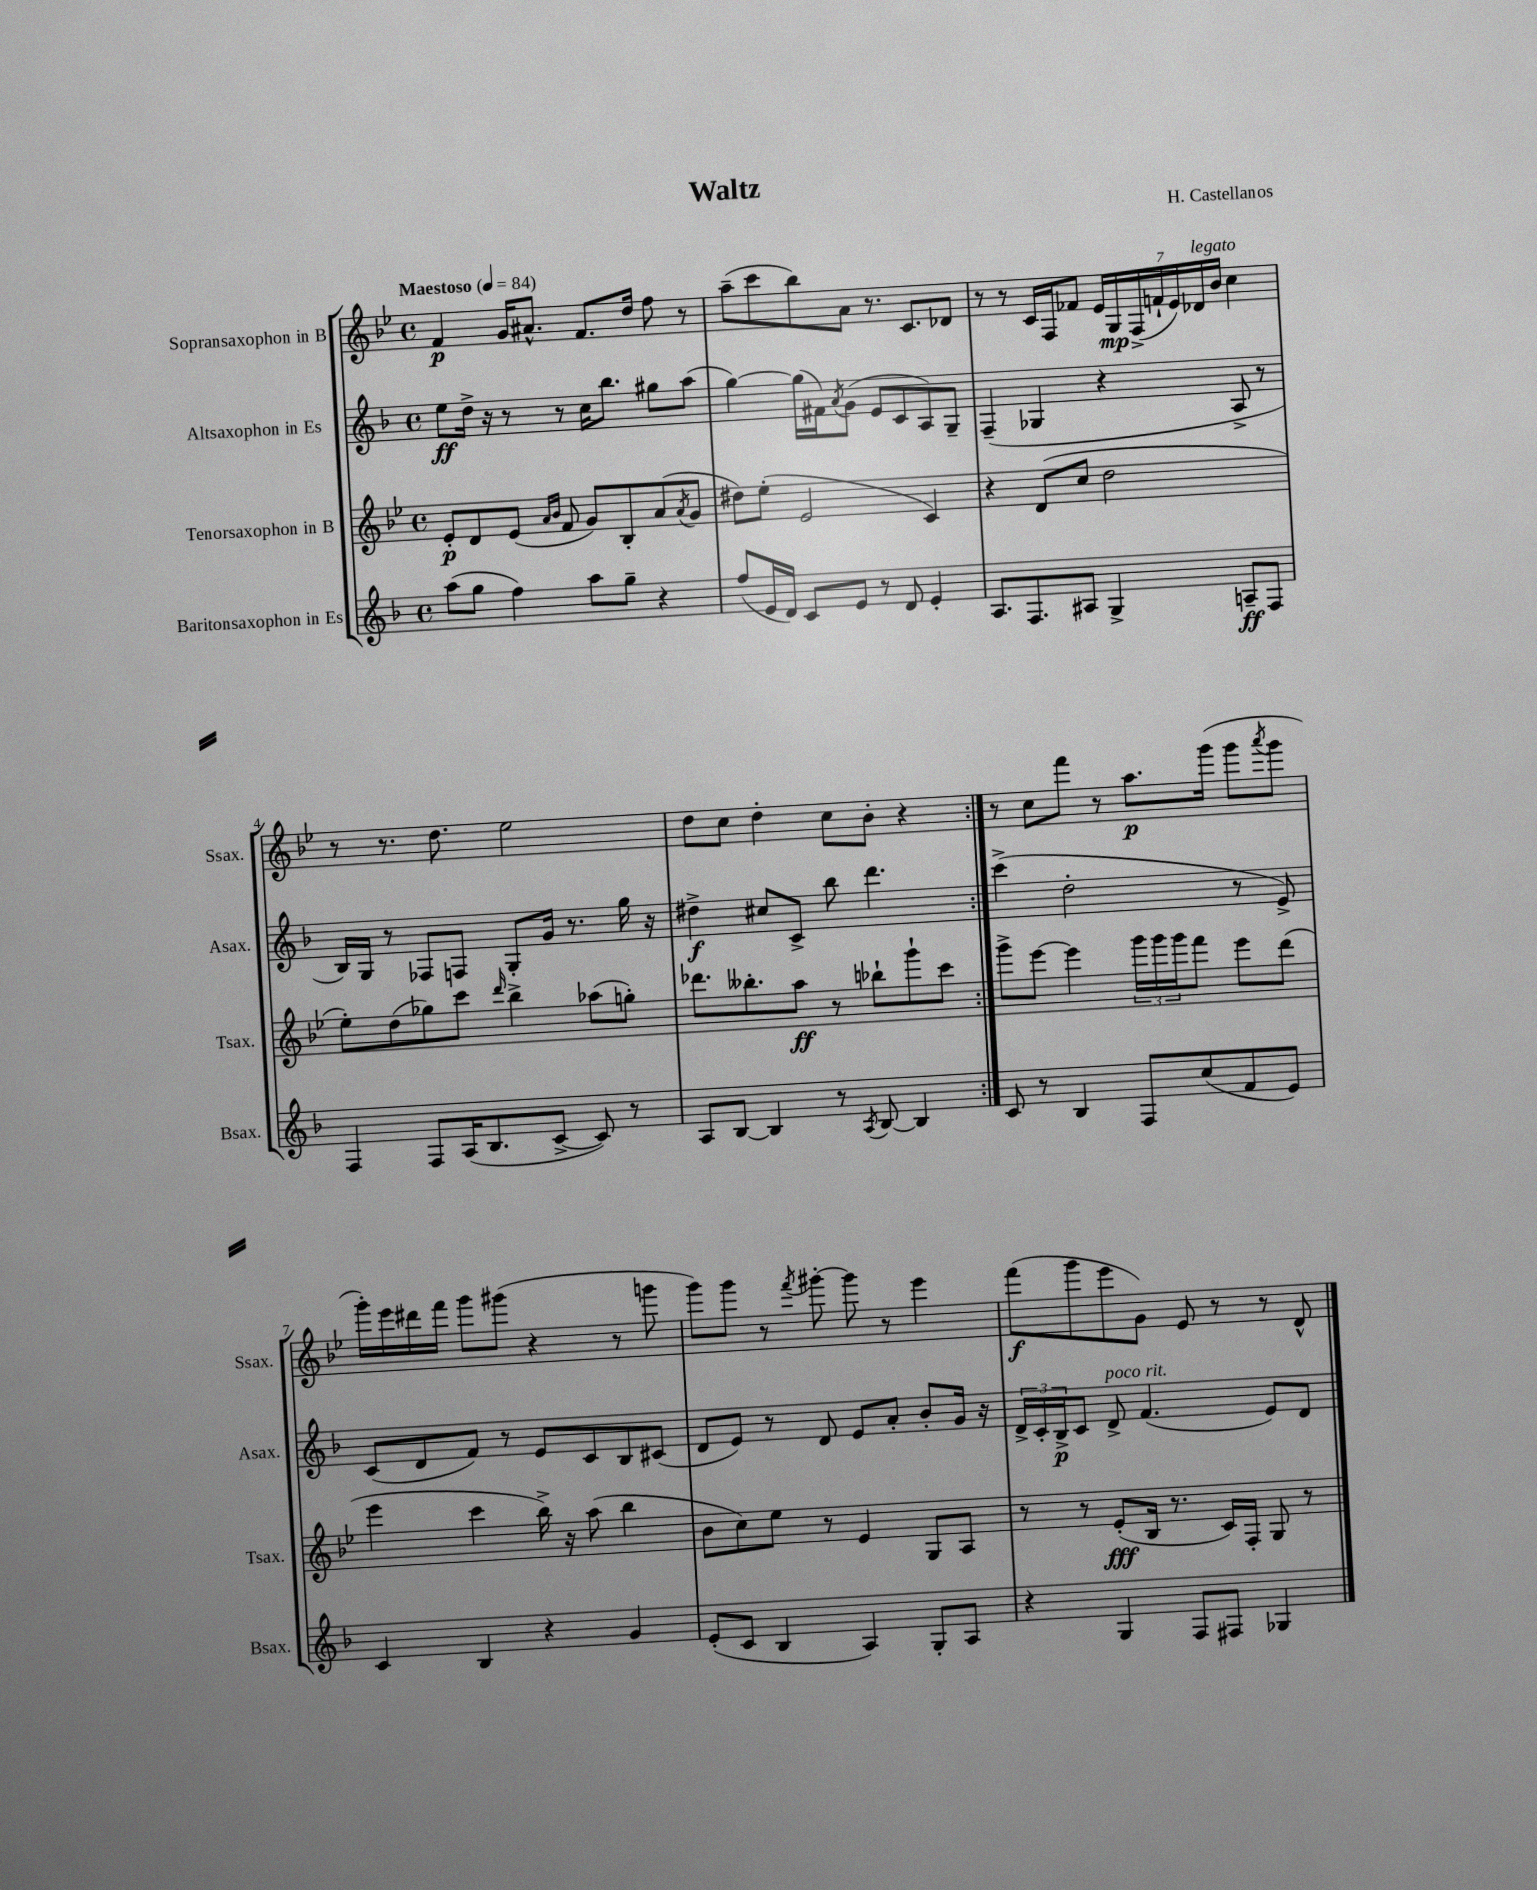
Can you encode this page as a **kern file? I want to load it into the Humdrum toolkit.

**kern	**kern	**kern	**kern
*staff4	*staff3	*staff2	*staff1
*clefG2	*clefG2	*clefG2	*clefG2
*k[b-]	*k[b-e-]	*k[b-]	*k[b-e-]
*M4/4	*M4/4	*M4/4	*M4/4
*met(c)	*met(c)	*met(c)	*met(c)
*MM84	*MM84	*MM84	*MM84
(8aa\L	8e-'/L	8ee\L	4f/
8gg\J	8d/	16dd^\Jk	.
.	.	16r	.
4ff\)	(8e-/J	8r	16g/LK
.	.	.	8.a#^^/J
.	16qqa/LL	.	.
.	16qqb-/JJ	.	.
.	8f/	8r	.
8aa\L	8g/L)	16cc\LK	8.f/L
.	.	8.bb-\J	.
8gg~\J	8B-'/	.	.
.	.	.	16dd/Jk
4r	(8a/	8gg#\L	8ff\
.	8qa/	.	.
.	8g/J	(8aa\J	8r
=	=	=	=
(8ff/L	8dd#\L)	[4gg\)	(8aa~\L
16e/L	(8ee-'\J	.	8ccc\
16d/JJ)	.	.	.
8c/L	2e-/	(16gg\]LL	8bb-\)
.	.	16f#\J)	.
.	.	8qa/	.
8e/J	.	(8g\J	8a\J
8r	.	8e/L	8.r
8d/	.	8c/	.
.	.	.	8.c/L
4e'/	4c/)	8A/)	.
.	.	8G~/J	8d-/J
=	=	=	=
8.A/L	4r	(4F~/	8r
.	.	.	8r
8.F/	.	.	.
.	(8d/L	4G-/	16c/LL
.	.	.	16F/J
8A#/J	8cc/J	.	8f-/J
4G^/	2dd\	4r	28e-/LL
.	.	.	28G/
.	.	.	(28F^/
.	.	.	28f`/
.	.	.	28e-/)
.	.	.	28d-/
.	.	.	28b-/JJ
8A~/L	.	8A^/	4cc\
8F/J	.	8r	.
=	=	=	=
4F/	8ee-'\L)	16B-/LL)	8r
.	.	16G/JJ	.
.	(8dd\	8r	8.r
8F/L	8gg-\)	8F-/L	.
.	.	.	8.dd\
(16A/K	8ccc\J	8F/J	.
8.B-/	.	.	.
.	16qqddd/	.	.
.	4bb-^\	8G'/L	2ee-\
[8c^/J	.	16g/Jk	.
.	.	8.r	.
8c/])	(8aa-\L	.	.
8r	8gg'\J)	16gg\	.
.	.	16r	.
=	=	=	=
8A/L	8.ddd-\L	4dd#^\	8dd\L
[8B-/J	.	.	8cc\J
.	8.bb--'\	.	.
4B-/]	.	8cc#/L	4dd'\
.	8aa\J	8c^/J	.
8r	8r	8bb-\	8cc\L
8qA/	.	.	.
[8B-/	8bb-`\L	4.ddd\	8b-'\J
4B-/]	8ggg`\	.	4r
.	8ccc\J	.	.
=:|!	=:|!	=:|!	=:|!
8c/	8ggg^\L	(4ccc^\	8r
8r	[8eee-\J	.	8cc\L
4B-/	4eee-\]	2dd'\	8fff\J
.	.	.	8r
8F/L	24ggg\LL	.	8.aa\L
.	24ggg\	.	.
.	24ggg\J	.	.
(8cc/	8fff\J	.	.
.	.	.	(16ggg\Jk
8f/	8eee-\L	8r	8ggg\L
.	.	.	8qaaa/
8e/J)	(8ddd\J	8e^/)	8ggg\J
=	=	=	=
4c/	4eee-\	(8c/L	16ggg'\LL)
.	.	.	16eee-\
.	.	8d/	16ddd#\
.	.	.	16fff\JJ
4B-/	4ccc\	8f/J)	8ggg\L
.	.	8r	(8ggg#\J
4r	16bb-^\)	8e/L	4r
.	16r	.	.
.	(8aa\	8c/	.
4g/	4bb-\	8B-/	8r
.	.	(8c#/J	8ggg\
=	=	=	=
(8e'/L	8b-\L	8d/L	8ggg\L)
8c/J	8cc\)	8e/J)	8ggg\J
4B-/	8ee-\J	8r	8r
.	.	.	8qfff/
.	8r	8d/	[8ggg#'\
4A/)	4e-/	8e/L	8ggg#\]
.	.	8a'/J	8r
8G'/L	8G/L	8b-'/L	4eee-\
8A/J	8A/J	16g/Jk	.
.	.	16r	.
=	=	=	=
4r	8r	24d^/LL	(8fff\L
.	.	24c'/	.
.	.	24B-^/J	.
.	8r	8c/J	8ggg\
4G/	(8e-'/L	8d^/	8eee-\
.	16B-/Jk	(4.f/	8g\J)
.	8.r	.	.
8F/L	.	.	8e-/
8F#/J	16c/LL)	.	8r
.	16F'/JJ	.	.
4G-/	8G/	8e/L)	8r
.	8r	8d/J	8d^^/
==	==	==	==
*-	*-	*-	*-
